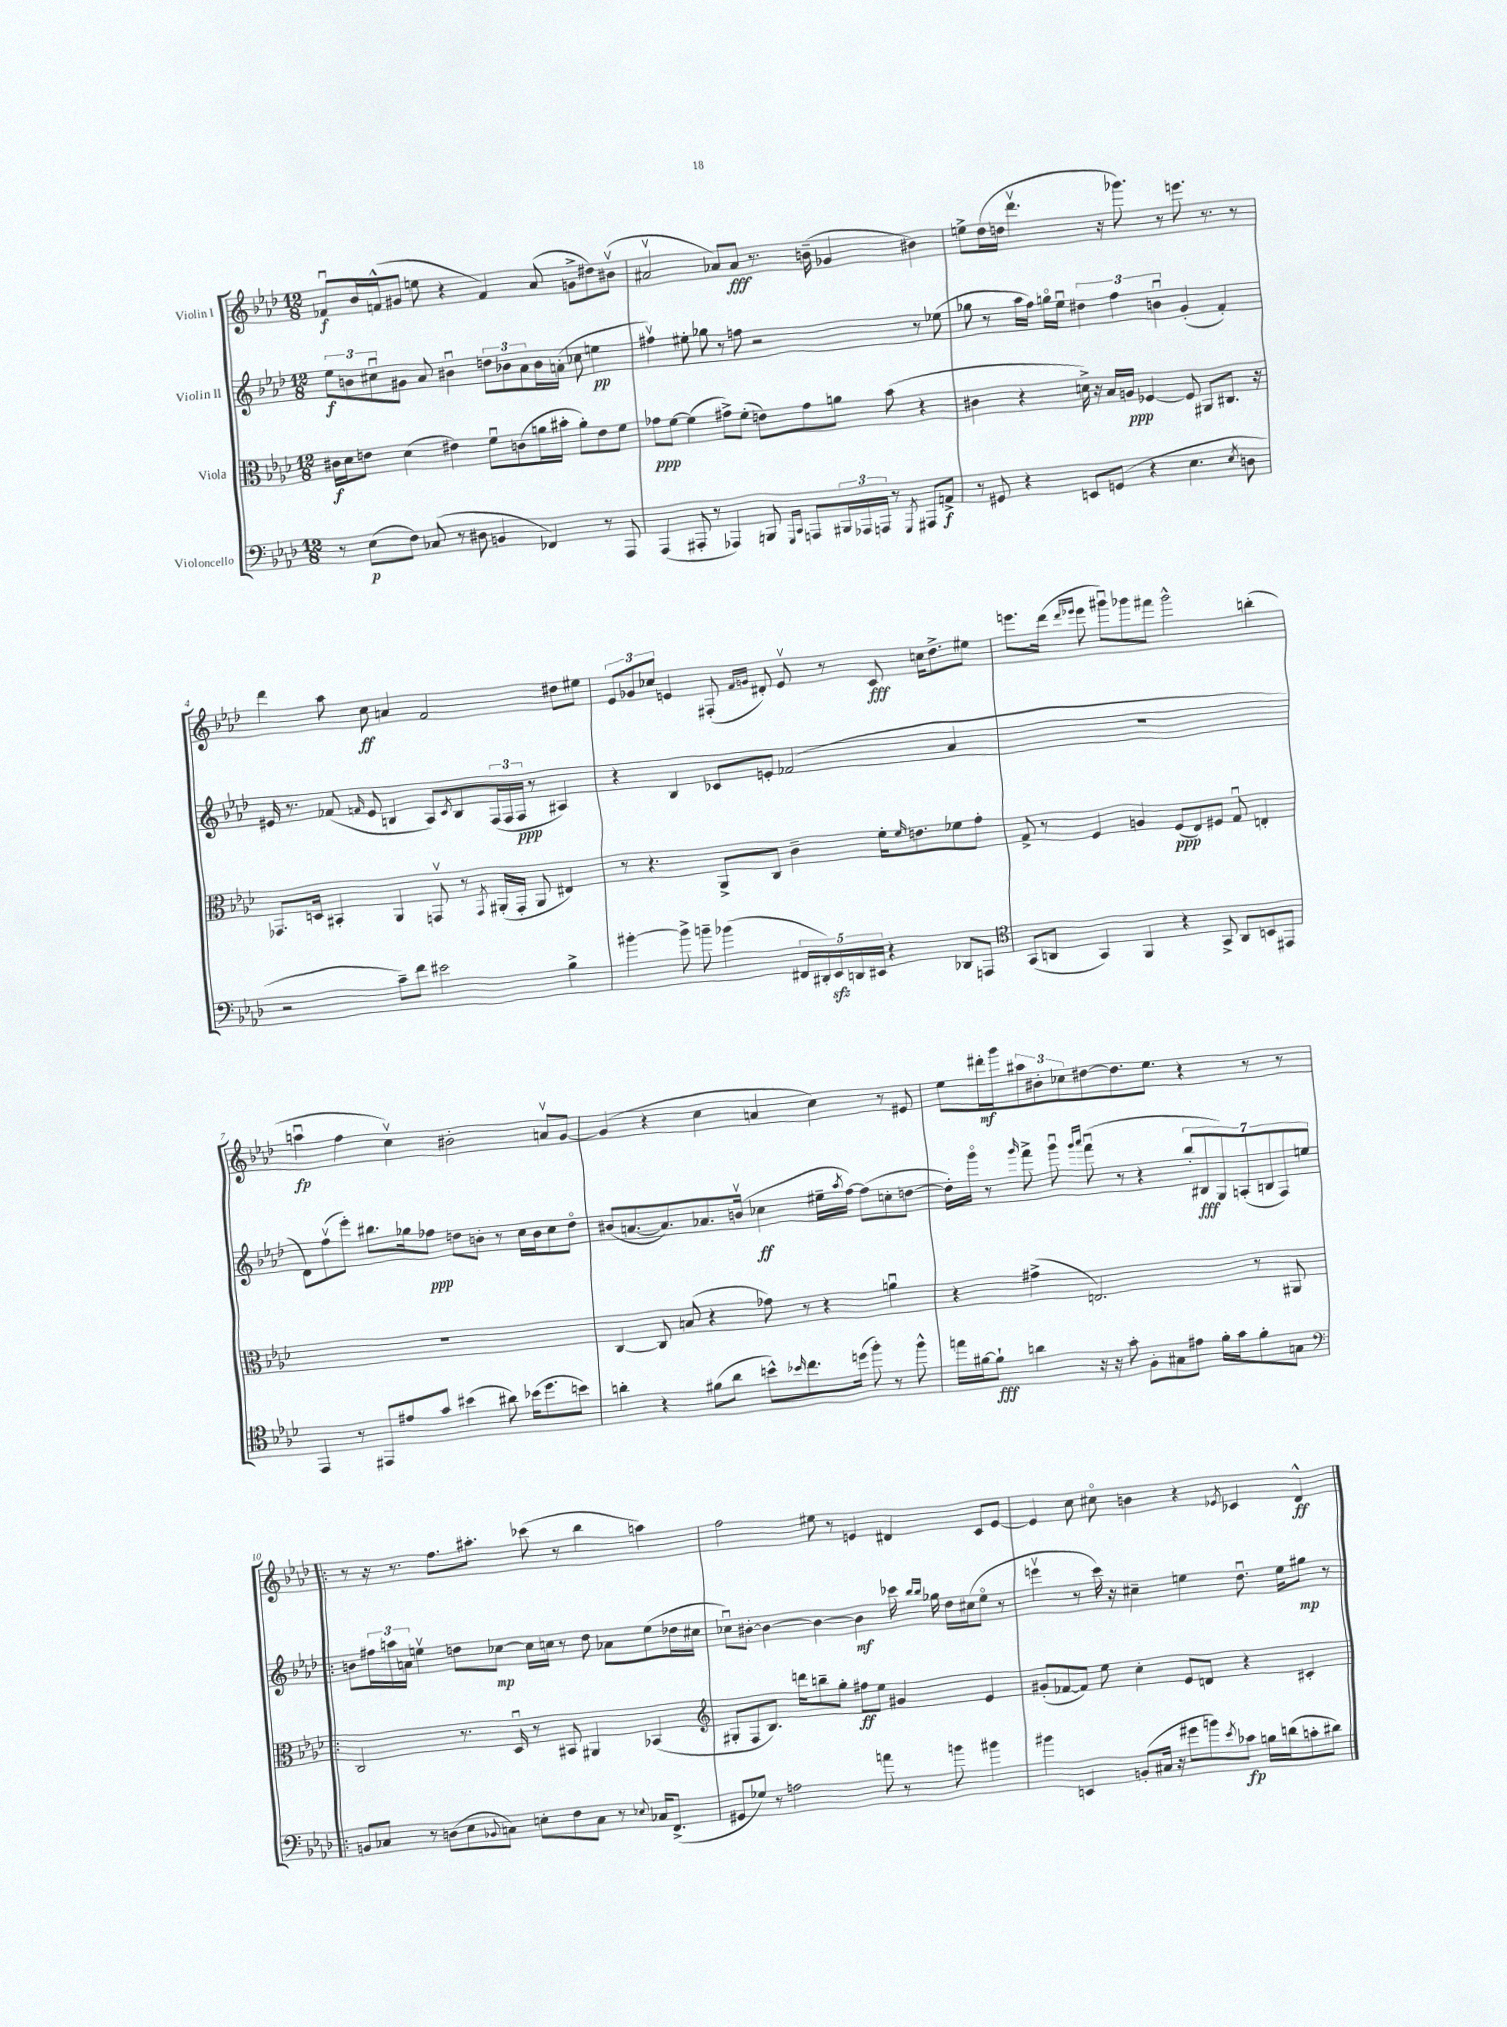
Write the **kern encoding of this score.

**kern	**kern	**kern	**kern
*staff4	*staff3	*staff2	*staff1
*clefF4	*clefC3	*clefG2	*clefG2
*k[b-e-a-d-]	*k[b-e-a-d-]	*k[b-e-a-d-]	*k[b-e-a-d-]
*M12/8	*M12/8	*M12/8	*M12/8
8r	16c#	12ee-	8f-u
.	16d-	.	.
.	.	12b	.
(8E-	8e	.	16b-
.	.	12cc#u	.
.	.	.	(16f^^
8F)	(4d-	8g#	8g#
(8C-	.	8a-	8ee
8r	4e#)	4b#u	4r
8D#	.	.	.
4BB	8fu	12dd	4f)
.	.	12b-	.
.	(8c	.	.
.	.	12a-	.
4FF-)	16a	16b-	(8a-
.	16b#'	(16a'	.
.	8a')	8cc-	8g^
8r	8e#	4ee	8dd#)
8AAA-	8f	.	(8b#v
=	=	=	=
(4AAA-	8g-	4ff#v)	2a#v
.	[8f	.	.
8AAA#'	(4f]	8ee#'	.
8r	.	8gg-	.
4AAA-)	8g#^)	8r	8a-)
.	(8f'	8ff	8a-
8BBB	8e)	2r	8.r
16qqGGG	.	.	.
16qqCC	.	.	.
8AAA	8g#	.	.
.	.	.	(16b~
24BBB#	8a	.	4g-
24AAA-	.	.	.
24AAA	.	.	.
8r	(8b-	.	.
8qGGG	.	.	.
8AAA#	4r	8r	4b#)
8AA^	.	(8ee-	.
=	=	=	=
8r	4c#	8gg-	8ee^
8GG#	.	8r	(16dd-
.	.	.	16dd
4r	4r	16aa-	4.ddd-v
.	.	16ff)	.
.	.	16ggo	.
.	.	16ee-u	.
8EE	16d^)	6dd#	.
.	16r	.	.
(8GG	16B-	.	16r
.	.	6ff	.
.	16A	.	8.ggg-)
4r	[4F-	.	.
.	.	6bu	.
.	.	.	8r
4.E-	8F-]	(4g'	8.eee
.	8AA#	.	.
.	.	.	8.r
.	8.C#	4f')	.
8qE-	.	.	.
8D	.	.	8r
.	16r	.	.
=	=	=	=
2r	8.GG-	16e#	4ddd-
.	.	8.r	.
.	16D	.	.
.	4BB#'	(8f-	8aa-
.	.	16qqf	.
.	.	8e#	8cc
8c~)	4AA-	4B	4a
8f	.	.	.
2e#	8GGv	8A-)	2f
.	.	8qc	.
.	8r	8B	.
.	8qGG	.	.
.	(16AA#'	(24F	.
.	.	24F	.
.	16GG'	.	.
.	.	24F	.
.	8AA#	8r	.
4B-^	4E#)	4A#)	8dd#
.	.	.	8ee#
=	=	=	=
[4b#'	8r	4r	12e-
.	.	.	12g-
.	4.r	.	.
.	.	.	12cc-
8b#^]	.	4B-	4e
8b~	.	.	.
(4b-	8AA-^	8c-	(8F#'
.	.	.	16qqf
.	.	.	16qqg
.	8C	8e'	8d#')
20FF#	4c~	(2f-	8ev
20DD#')	.	.	.
20EE-	.	.	.
.	.	.	8r
20DD	.	.	.
20EE#	.	.	.
4r	16f'	.	8c
.	16qqf	.	.
.	8.e	.	.
.	.	.	16cc
.	.	.	8.dd-^
8DD-	8f-	4a-	.
8AAA	8g'	.	8ee#
=	=	=	=
*clefC4	*	*	*
(8GG	8G^	1.r	8.eee
8AA	8r	.	.
.	.	.	(16ddd-
.	.	.	16qqddd-
.	.	.	16qqeee-
4GG)	4F	.	8eee-
.	.	.	8ggg#u)
4FF	4A	.	8ggg-
.	.	.	8fff#
4r	(8F	.	2ggg-^^
.	8E-)	.	.
8GG^	8F#	.	.
8AA	8Gu	.	.
8BB	4E'	.	(4bb'
8EE#	.	.	.
=	=	=	=
4EE-	1.r	8d-)	4aau
.	.	(8ffv	.
8r	.	8eee-')	4ff
8EE#	.	8.bb#	.
8e#	.	.	4ccv)
.	.	16gg-	.
8g	.	8ff-	.
(4b#	.	8dd	2b#'
.	.	8b'	.
8a#)	.	8r	.
(16b-	.	16cc	.
8.dd-	.	16b	.
.	.	8cc	8av
8b)	.	8ddo	[8g
=	=	=	=
4a'	[4C	(8b#	(4g]
.	.	[8.a	.
4r	8C]	.	4r
.	.	8.a])	.
.	(8B	.	.
(8f#	4r	8.a-	4cc
8a	.	.	.
.	.	(16bv	.
8b^^)	8g-)	4cc-	4a
16qqb-	.	.	.
8.cc	8r	.	.
.	4r	16ee#~	4cc)
.	.	8qaa-	.
(16dd	.	[16ff)	.
8ff')	.	(8ff]	.
8r	4au	8cc'	8r
8ff^^	.	[8dd	8e#
=	=	=	=
16ee	4r	16dd'])	8ee-
[16f#	.	16gggo	.
8f#`]	.	8r	16ddd#'
.	.	.	16ggg
.	.	16qqggg	.
4a	(4g#^	8fff^	12aa#
.	.	.	12b#'
.	.	8gggu	.
.	.	.	12cc-
.	.	16qqggg	.
.	.	16qqaaa-	.
16r	2.E)	(8fffu	[8dd#
16r	.	.	.
8g'	.	8r	8.dd#]
8F'	.	4r	.
.	.	.	8.ee-
8G#	.	.	.
8e#	.	14bb-'	4r
.	.	14B#	.
16f#'	.	.	.
.	.	14G)	.
16g	.	.	.
.	.	(14A'	.
8f#'	8r	.	8r
.	.	14B	.
.	.	14F)	.
8G	8AA#	.	8r
.	.	14ee	.
=!|:	=!|:	=!|:	=!|:
*clefF4	*	*	*
8BB	2C	8b	8r
8C-	.	24ff#	16r
.	.	24aa	.
.	.	.	8.r
.	.	24a	.
8r	.	4eev	.
(8D	.	.	8.ff
8E-	8.r	8dd	.
.	.	.	8.aa#'
8qqBB-	.	.	.
8C)	.	[8cc-	.
.	16D-u	.	.
8E'	8r	16cc-]	(8ccc-
.	.	16cc	.
8F	8BB#	8r	8r
8C	4AA#	8dd	4bb-
8r	.	8a-	.
8qqE-	.	.	.
16C-	(4BB-	(8ee	4aa)
(8.FF^	.	.	.
.	.	16dd-	.
.	.	16cc#	.
=	=	=	=
*	*clefG2	*	*
8GG#	8G#'	8cc-u)	2ff
8G-)	8F	[8b#'	.
8r	8.B-)	4b#_	.
2A	.	.	.
.	16ddd	.	.
.	8bb~	4b#_	8ee#
.	8gg'	.	8r
.	8ff#	4b#]	4e
8a	8ee-	.	.
8r	4g#	16ccc-	4d#
.	.	16qqbb-	.
.	.	16qqbb-	.
.	.	16gg-	.
8b	.	16dd-	.
.	.	(16cc#	.
4b#	4e-	8ee-o	8c
.	.	8r	[8e
=	=	=	=
4b#	(8g#'	4eeev	4e]
.	[8f-	.	.
4EE	8f-])	8r	8cc
.	8ee-	16ccc)	8cc#o
.	.	16r	.
(8BB'	4cc'	4cc#~	4b
16C#	.	.	.
16r	.	.	.
8g#	8e-	4ee	4r
8b)	8d	.	.
8qe-	.	.	8qe-
8c-	4r	8.dd-u	4c-
16B	.	.	.
(16d	.	16ee	.
8c'	4c#'	8gg#	4d-^^
8d#)	.	8r	.
==	==	==	==
*-	*-	*-	*-
